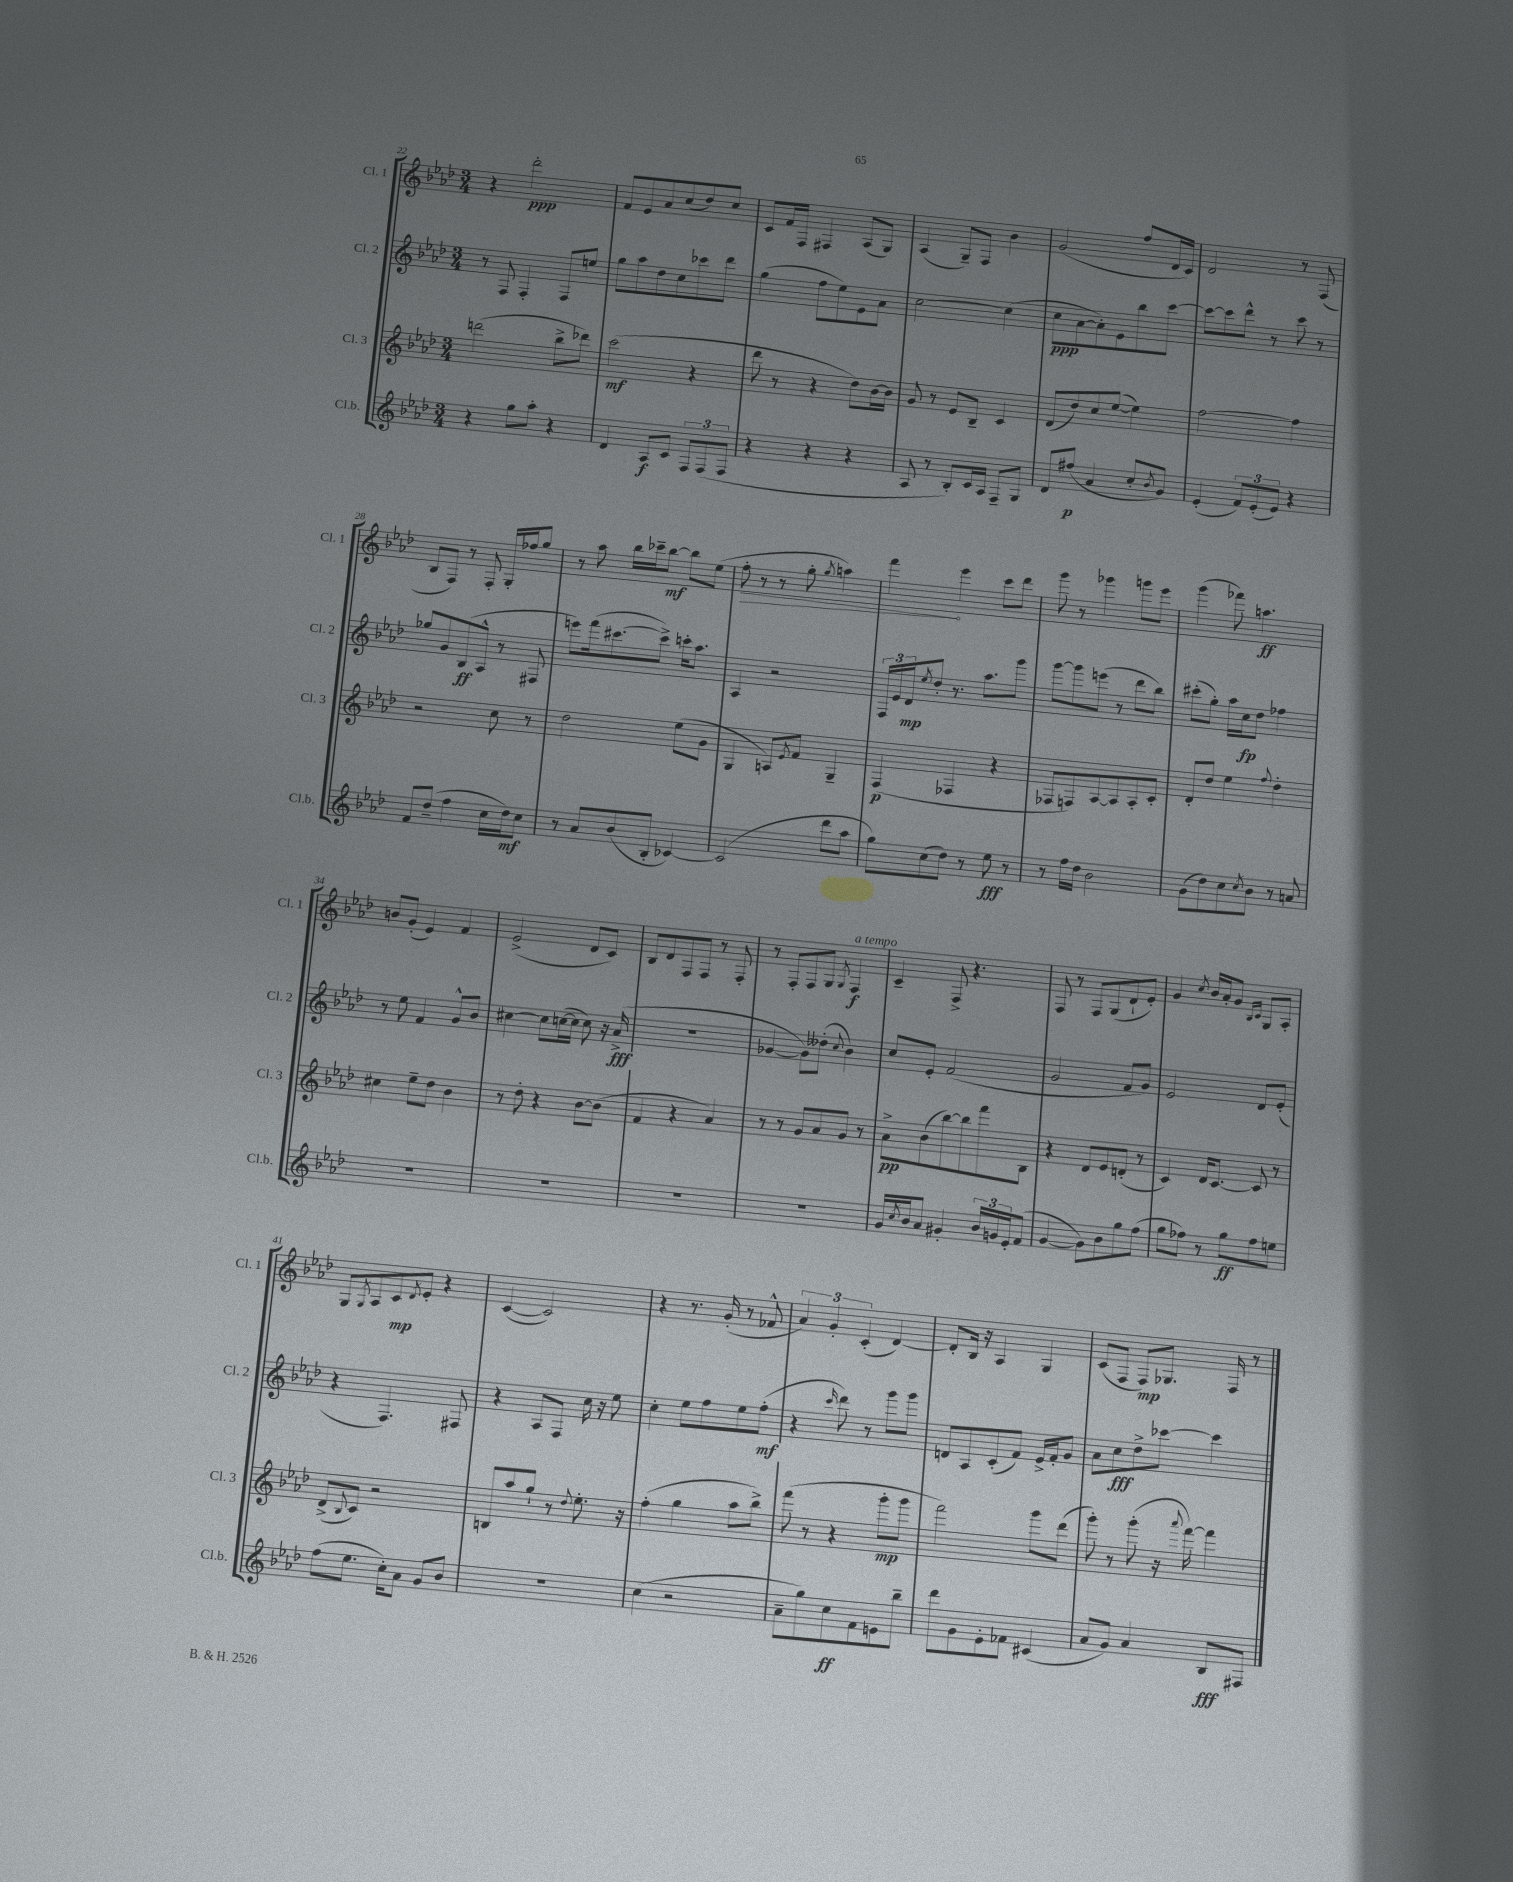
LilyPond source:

<<
\new StaffGroup <<
\new Staff = "s0" \with { instrumentName = "Cl. 1" shortInstrumentName = "Cl. 1" } {
    \clef treble \key aes \major \numericTimeSignature \time 3/4
    r4 des'''2-.\ppp |
    f'8 ees'8 aes'8 c''8( des''8) c''8 |
    c'8 f'16 f16 fis4 aes8( g8) |
    aes4( g8--) f8 bes'4 |
    g'2( f''8 des'16 c'16) |
    des'2 r8 f8( |
    bes8 f8) r8 f8-. g16-. fes''16 g''8 |
    r8 aes''8 bes''16 ces'''16-- bes''8~\mf bes''8 ees''8( |
    \once \override Hairpin.circled-tip = ##t f''8-.\> r8 r8 g''8-. \acciaccatura { g''8 } a''4) |
    f'''4\! ees'''4 c'''8 des'''8 |
    g'''8 r8 ges'''4 g'''8 ees'''8 |
    g'''4( fes'''8) a''4.\ff |
    b'8 g'8-.( ees'4) f'4 |
    ees'2->( des'8 c'8) |
    bes8 des'8 f8 f8 r8 f8-. |
    r8 f8-. f8 g8 \acciaccatura { g8 } f4\f^\markup { \italic "a tempo" } |
    c'4-- f8-> r4. |
    f8 r8 f8 g8( des'8-! ees'8-.) |
    g'4 \acciaccatura { c''8 } bes'16 aes'16-. g'8 \grace { bes16 c'16 } g8 aes8-. |
    g8 \acciaccatura { g8 } aes8 c'8\mp \acciaccatura { des'8 } ees'8-. r4 |
    c'4~( c'2) |
    r4 r8. g'16-.( r8 fes'8-^ |
    \tuplet 3/2 { aes'4) g'4-. c'4-.( } des'4~) |
    des'8-. bes16 r16 aes4 g4 |
    c'8( f8 f8\mp) ges8. f16 r8 \bar "|." |
}
\new Staff = "s1" \with { instrumentName = "Cl. 2" shortInstrumentName = "Cl. 2" } {
    \clef treble \key aes \major \numericTimeSignature \time 3/4
    r8 f8 f4-. f8 e''8 |
    g''8 aes''8 des''8 c''8 ces'''8 des'''8 |
    g''4( f''8 ees''8) ees'8 aes'8 |
    c''2~ c''4( |
    c''8\ppp aes'8~ aes'8-.) ees'8 bes''8 c'''8~ |
    c'''8~ c'''8 des'''8-^ r8 c'''8 r8 |
    ges''8 g'8 bes8\ff( aes8-^ r8 fis8 |
    e'''8) f'''16( cis'''8.~ cis'''8->) c'''16-. aes''8. |
    aes4 r2 |
    \tuplet 3/2 { f16 ees'16 des'16\mp } \acciaccatura { ees''8 } des''8-. r8. aes''8. g'''8 |
    g'''8~ g'''8 e'''8( r8 des'''8 bes''8) |
    cis'''8-.( g''8-.) aes''16 c''16\fp des''8 fes''4 |
    r8 ees''8 f'4 g'8-^ bes'8 |
    cis''4~ cis''8 c''16~( c''16 c''8) r16 aes'16->\fff( |
    R2. |
    ges'4~ ges'8) deses''8-.( \appoggiatura { c''8 } bes'4) |
    c''8 ees'8-. f'2( |
    g'2 f'8 g'8) |
    ees'2 des'8 ees'8-.( |
    r4 f4.) fis8 |
    r4 aes8 f8 c''16 r16 ees''8 |
    c''4-. ees''8 f''8 ees''8 f''8-.\mf( |
    r4 \grace { c'''16 } des'''8) r8 g'''8 g'''8 |
    d'8 aes8 c'8-.( f'8) ees'16-> f'16-. g'8 |
    aes'8 c''8\fff des''8-> ces'''8~ ces'''4 \bar "|." |
}
\new Staff = "s2" \with { instrumentName = "Cl. 3" shortInstrumentName = "Cl. 3" } {
    \clef treble \key aes \major \numericTimeSignature \time 3/4
    d'''2( bes''8-> des'''8) |
    c'''2\mf( r4 |
    des'''8 r8 r4 des''8) bes'16~ bes'16 |
    g'8 r8 ees'8 bes8-- c'4 |
    des'8( des''8) c''8 ees''8~( ees''4) |
    f''2~ f''4 |
    r2 c''8 r8 |
    des''2 ees''8( g'8 |
    g4 a8) \acciaccatura { ees'8 } f'8 g4-- |
    f4\p( fes4 r4 |
    fes8 f8) aes8~ aes8 aes8-. c'8-. |
    des'8-. des''8 ees''4 \appoggiatura { f''8 } des''4-. |
    cis''4 ees''8-- des''8 bes'4 |
    r8 des''8-. r4 bes'8~ bes'8( |
    f'4 r4 aes'4) |
    r8 r8 g'8 aes'8 g'8 r8 |
    aes'8->\pp bes'8( bes''8~) bes''8 f'''8 bes8 |
    r4 des'8 ees'8 d'8-.( r8 |
    c'4) des'16 c'8.~ c'8 r8 |
    des'8->( \appoggiatura { bes8 } c'8) r2 |
    b8 aes''8 g''8-! r8 \appoggiatura { des''8 } ees''8.-. r16 |
    f''4-.( g''4 aes''8 bes''8->) |
    f'''8( r8 r4 g'''8-.\mp g'''8 |
    f'''2) g'''8 des'''8( |
    g'''8-.) r8 g'''8-.( r16 \appoggiatura { aes'''8 } f'''16~) f'''4 \bar "|." |
}
\new Staff = "s3" \with { instrumentName = "Cl.b." shortInstrumentName = "Cl.b." } {
    \clef treble \key aes \major \numericTimeSignature \time 3/4
    r4 g''8 aes''8-. r4 |
    des'4 aes8\f c'8 \tuplet 3/2 { f8 f8( f8 } |
    r4 r4 r4 |
    aes8 r8 bes8-.) c'16 aes16 f8-- g8 |
    des'8 fis''8\p( aes'4 c''8-. \acciaccatura { bes'8 } g'8) |
    ees'4-.( \tuplet 3/2 { f'8) ees'8-.( ees'8) } r4 |
    f'8 des''8--( f''4 c''16 des''16\mf) c''8 |
    r8 aes'8 bes'8( bes8-. ces'4~) |
    ces'2( des'''8 aes''8 |
    g''8) c''8( des''8) r8 ees''8\fff r8 |
    r8 f''16 des''16 bes'2 |
    g'8( des''8) c''8 \acciaccatura { c''8 } bes'8 r8 a'8 |
    R2. |
    R2. |
    R2. |
    R2. |
    g'16 \acciaccatura { c''8 } bes'16 aes'8 gis'4-. \tuplet 3/2 { bes'16 g'16 ees'16-. } f'8( |
    g'4~ g'8) bes'8 g''8 f''8( |
    g''8 fes''8) r8 g''8\ff fes''8 e''8 |
    f''8( ees''8. c''16-.) aes'8 g'8 bes'8 |
    R2. |
    c''4( r2 |
    aes'8-- g''8) c''8\ff f'8 e'8 bes''8-- |
    des'''8 g'8 ees'8-. fes'8 cis'4( |
    aes'8 g'8) aes'4 bes8\fff fis8 \bar "|." |
}
>>
>>
\layout { \context { \Score currentBarNumber = #22 } }
